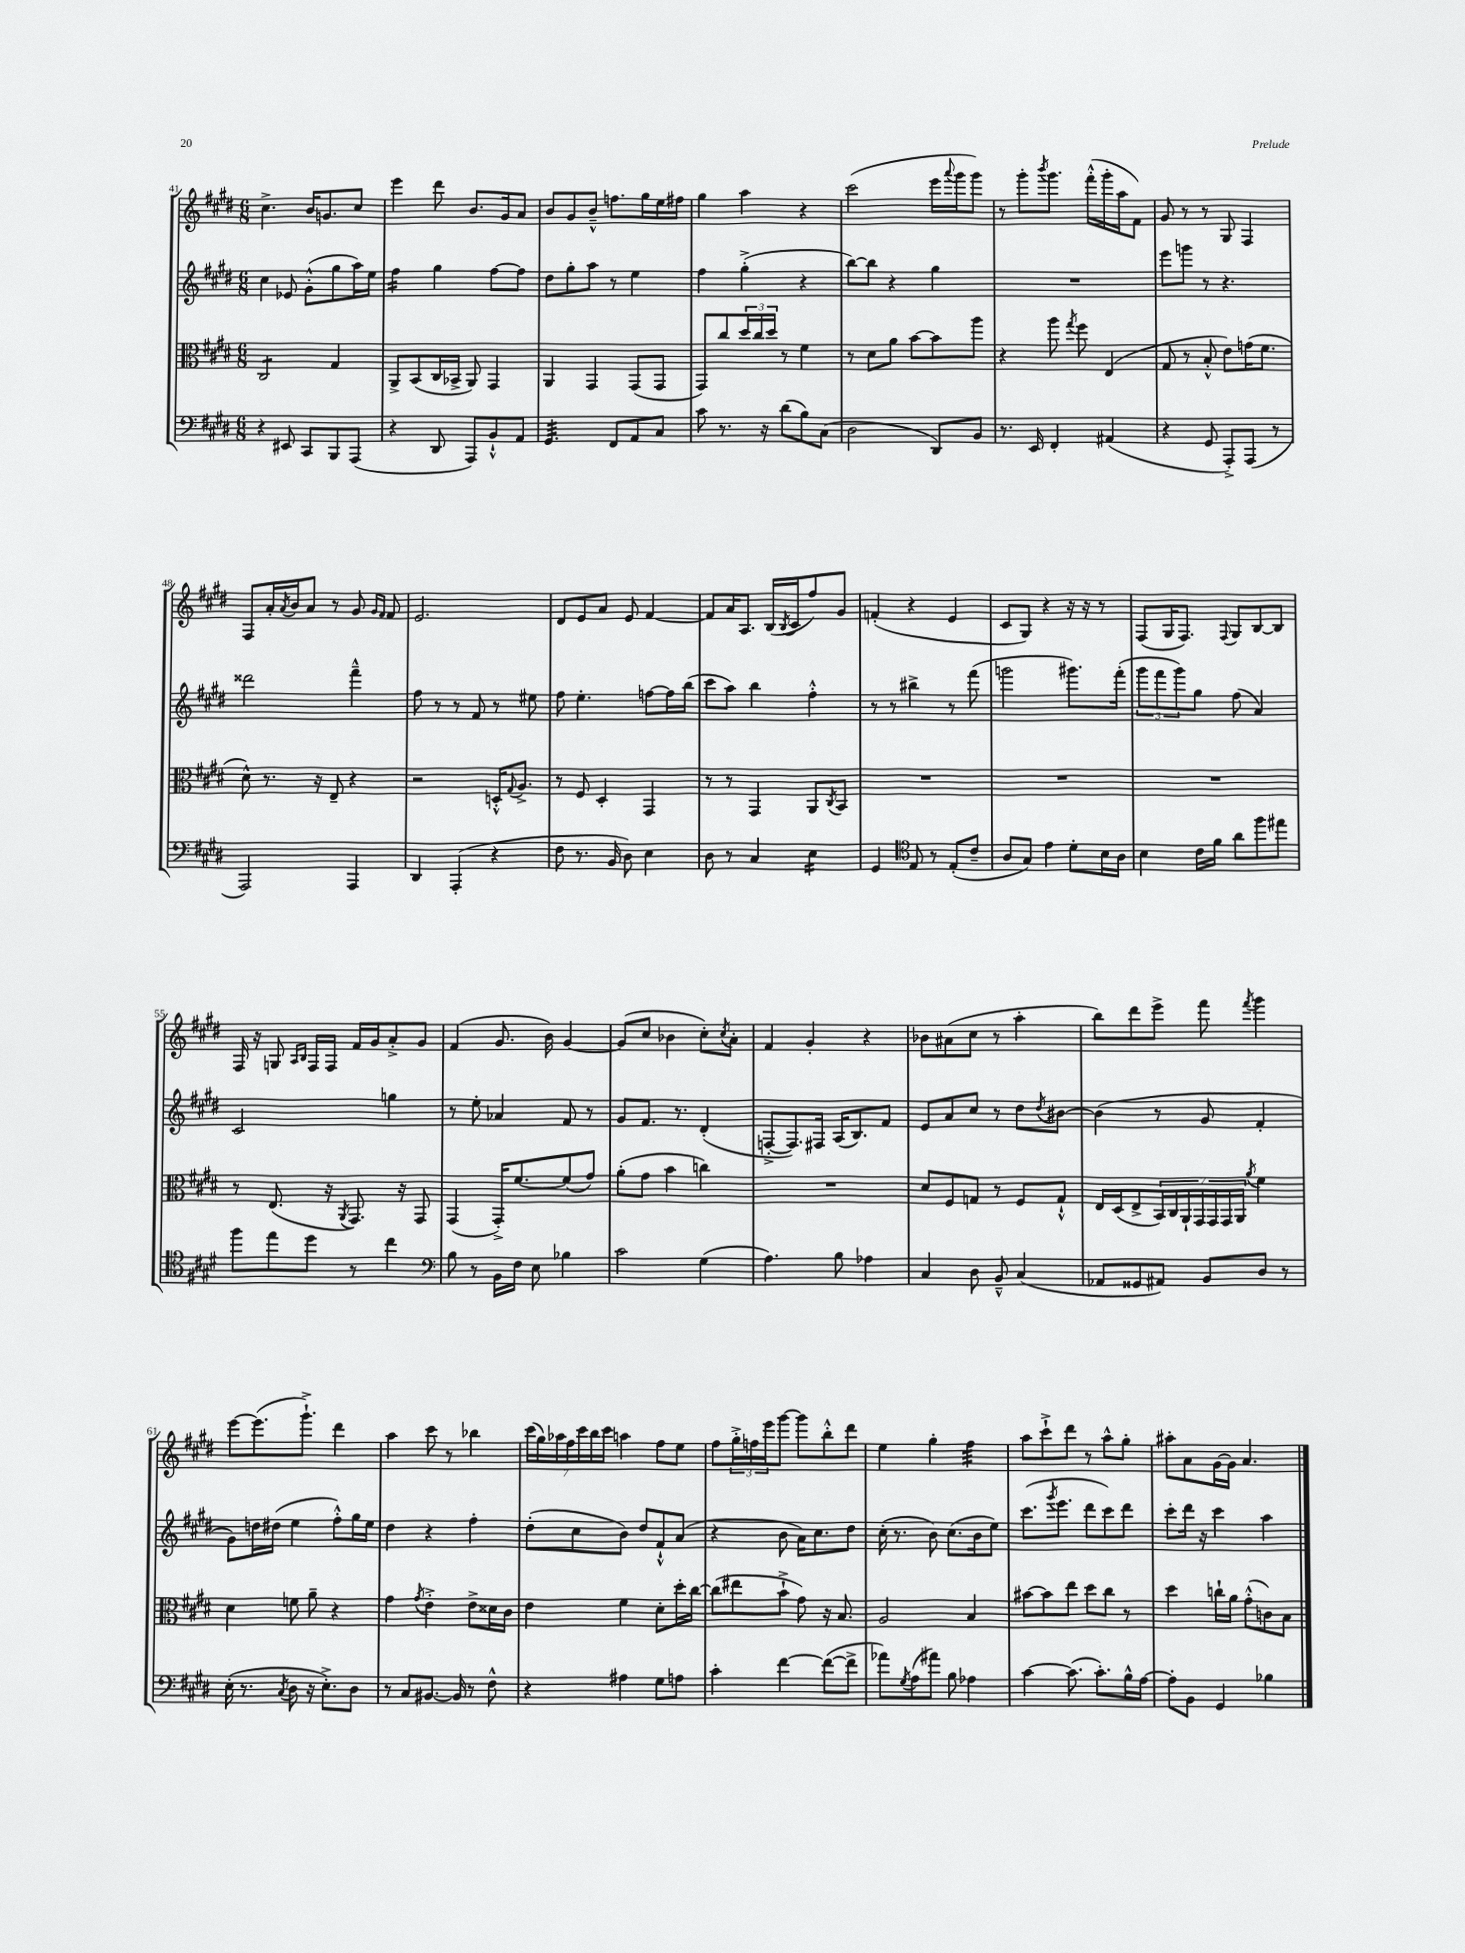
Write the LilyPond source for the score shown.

<<
\new StaffGroup <<
\new Staff = "s0" {
    \clef treble \key e \major \numericTimeSignature \time 6/8
    cis''4.-> b'16 g'8. cis''8 |
    e'''4 dis'''8 b'8. gis'16 a'8 |
    b'8 gis'8 b'8---^ f''8. gis''16 e''16 fis''16 |
    gis''4 a''4 r4 |
    cis'''2( e'''16 \appoggiatura { a'''8 } gis'''16 gis'''8) |
    r8 gis'''8-. \acciaccatura { b'''8 } gis'''8. fis'''16-.-^( gis'''16-. a''16 fis'8) |
    gis'8 r8 r8 gis8 fis4 |
    fis8 a'16-. \acciaccatura { a'8 } b'16 a'8 r8 gis'8 \grace { gis'16 fis'16 } fis'8 |
    e'2. |
    dis'8 e'8 a'8 e'8 fis'4~ |
    fis'8 a'16 a8. b16( \acciaccatura { b8 } cis'16 fis''8) gis'8 |
    f'4-.( r4 e'4 |
    cis'8 gis8) r4 r16 r16 r8 |
    fis8( gis16 fis8.) \appoggiatura { fis8 } gis8 b8~ b8 |
    fis16 r16 g8 \grace { a16 b16 } fis16 fis16 fis'16 gis'16 a'8-.-> gis'8 |
    fis'4( gis'8. b'16) gis'4~ |
    gis'8( cis''8 bes'4 cis''8-.) \acciaccatura { cis''8 } a'8-. |
    fis'4 gis'4-. r4 |
    bes'8 ais'8( cis''8 r8 a''4-. |
    b''8) dis'''8 e'''8-> fis'''8 \acciaccatura { fis'''8 } gis'''4 |
    e'''8~ e'''8.( gis'''8.-!->) dis'''4 |
    a''4 cis'''8 r8 bes''4 |
    \tuplet 7/4 { cis'''16( gis''16) aes''16 fis''16 cis'''16 b''16 cis'''16 } a''4 fis''8 e''8 |
    fis''8 \tuplet 3/2 { gis''16-.-> f''16 e'''16 } gis'''8~ gis'''8 b''8-.-^ dis'''8 |
    e''4 gis''4-. fis''4:32 |
    a''8 cis'''8-!-> dis'''8 r8 a''8-^ gis''8-. |
    ais''8-. a'8 gis'16~ gis'16 a'4. \bar "|." |
}
\new Staff = "s1" {
    \clef treble \key e \major \numericTimeSignature \time 6/8
    cis''4 ees'8 gis'8-.-^( gis''8 a''16) e''16 |
    fis''4:16 gis''4 fis''8~ fis''8 |
    dis''8 gis''8-. a''8 r8 e''4 |
    fis''4 gis''4-.->( r4 |
    b''8~) b''8 r4 gis''4 |
    R2. |
    e'''8 g'''8 r8 r4. |
    disis'''2 fis'''4---^ |
    fis''8 r8 r8 fis'8 r8 eis''8 |
    fis''8 e''4.-. f''8~ f''16 b''16( |
    cis'''8 a''8) b''4 fis''4-.-^ |
    r8 r8 bis''4-> r8 fis'''8( |
    g'''2 gis'''8.) fis'''16-.( |
    \tuplet 3/2 { gis'''8 fis'''8 gis'''8) } gis''8 fis''8( a'4) |
    cis'2 g''4 |
    r8 e''8-. aes'4 fis'8 r8 |
    gis'8 fis'8. r8. dis'4-.( |
    f8~-.-> f8.) fis16 a16( b8.) fis'8 |
    e'8 a'8 cis''8 r8 dis''8 \acciaccatura { dis''8 } bis'8~ |
    bis'4( r8 gis'8 fis'4-. |
    gis'8) d''16 dis''16( e''4 fis''8-.-^) gis''16 e''16 |
    dis''4 r4 fis''4-. |
    dis''8-.( cis''8 b'8) dis''8 fis'8-!-^ a'8( |
    r4 b'8 a'16) cis''8. dis''8 |
    cis''16-.( r8. b'8) cis''8.( b'16 e''8) |
    cis'''8.( \acciaccatura { gis'''8 } e'''8. dis'''8 cis'''8) dis'''8 |
    cis'''8-. dis'''16 r16 cis'''4 a''4 \bar "|." |
}
\new Staff = "s2" {
    \clef alto \key e \major \numericTimeSignature \time 6/8
    cis2:8 gis4 |
    a,8-> b,8( cis16 bes,16-> a,8) gis,4 |
    a,4 gis,4 gis,8( gis,8 |
    gis,8) cis''8 \tuplet 3/2 { dis''16 cis''16 dis''16 } r8 fis'4 |
    r8 dis'8 a'8 b'8~ b'8 a''8 |
    r4 a''8 \acciaccatura { gis''8 } fis''8 e4( |
    gis8 r8 b8-.-^ e'8) g'16( fis'8. |
    dis'8-^) r8. r16 e8-- r4 |
    r2 d16-.-^ \appoggiatura { gis8 } a8.-> |
    r8 fis8 dis4-. gis,4 |
    r8 r8 gis,4 a,8 \acciaccatura { cis8 } b,8 |
    R2. |
    R2. |
    R2. |
    r8 e8.( r16 \acciaccatura { a,8 } gis,8.) r16 gis,8 |
    gis,4( gis,16-.->) fis'8.~ fis'8( gis'8) |
    a'8-.( gis'8 b'4 c''4) |
    R2. |
    dis'8 fis8 g8 r8 fis8 g8-!-^ |
    e16 dis16( e8-> \tuplet 7/4 { b,16) cis16 a,16-! gis,16 gis,16 gis,16 a,16 } \acciaccatura { a'8 } fis'4 |
    dis'4 f'8 a'8-- r4 |
    gis'4 \acciaccatura { gis'8 } e'4-.-> e'8-> disis'16 cis'16 |
    e'4 fis'4 dis'8-. dis''16-. cis''16~ |
    cis''8( eis''8 b'8-!-> gis'8) r16 b8. |
    a2 b4 |
    bis'8~ bis'8 e''8 dis''8 cis''8 r8 |
    dis''4 c''16-! a'16 gis'8-.-^( c'8) b8 \bar "|." |
}
\new Staff = "s3" {
    \clef bass \key e \major \numericTimeSignature \time 6/8
    r4 eis,8 cis,8 b,,8 a,,8( |
    r4 dis,8 a,,8) b,8-!-^ a,8 |
    gis,4.:32 fis,8 a,8 cis8 |
    cis'8 r8. r16 dis'8( b8) cis8( |
    dis2 dis,8) b,8 |
    r8. e,16 fis,4-. ais,4( |
    r4 gis,8 a,,8-.->) a,,8( r8 |
    a,,2) a,,4 |
    dis,4 a,,4-.( r4 |
    fis8 r8. b,16 dis8) e4 |
    dis8 r8 cis4 e4:16 |
    gis,4 \clef tenor e8 r8 e8-.( cis'8-- |
    a8 gis8) e'4 dis'8-. b16 a16 |
    b4 cis'16 fis'16 a'8 fis''8 eis''8 |
    fis''8 e''8 dis''8 r8 cis''4 |
    \clef bass b8 r8 b,16 fis16 e8 bes4 |
    cis'2 gis4( |
    a4.) b8 aes4 |
    cis4 dis8 b,8---^ cis4( |
    aes,8 gisis,8 ais,8) b,8 dis8 r8 |
    e16-.( r8. \acciaccatura { cis8 } dis8 r16 e8.-.->) dis8 |
    r8 cis8 bis,8.~ bis,16 r8 fis8-^ |
    r4 ais4 gis8 a8 |
    cis'4-. fis'4~ fis'8~( fis'8-> |
    aes'8) \acciaccatura { gis8 } a8( ais'8) b8 aes4 |
    cis'4~ cis'8.( cis'8.-.) b16-^ a16~ |
    a8-. b,8 gis,4 bes4 \bar "|." |
}
>>
>>
\layout { \context { \Score currentBarNumber = #41 } }
